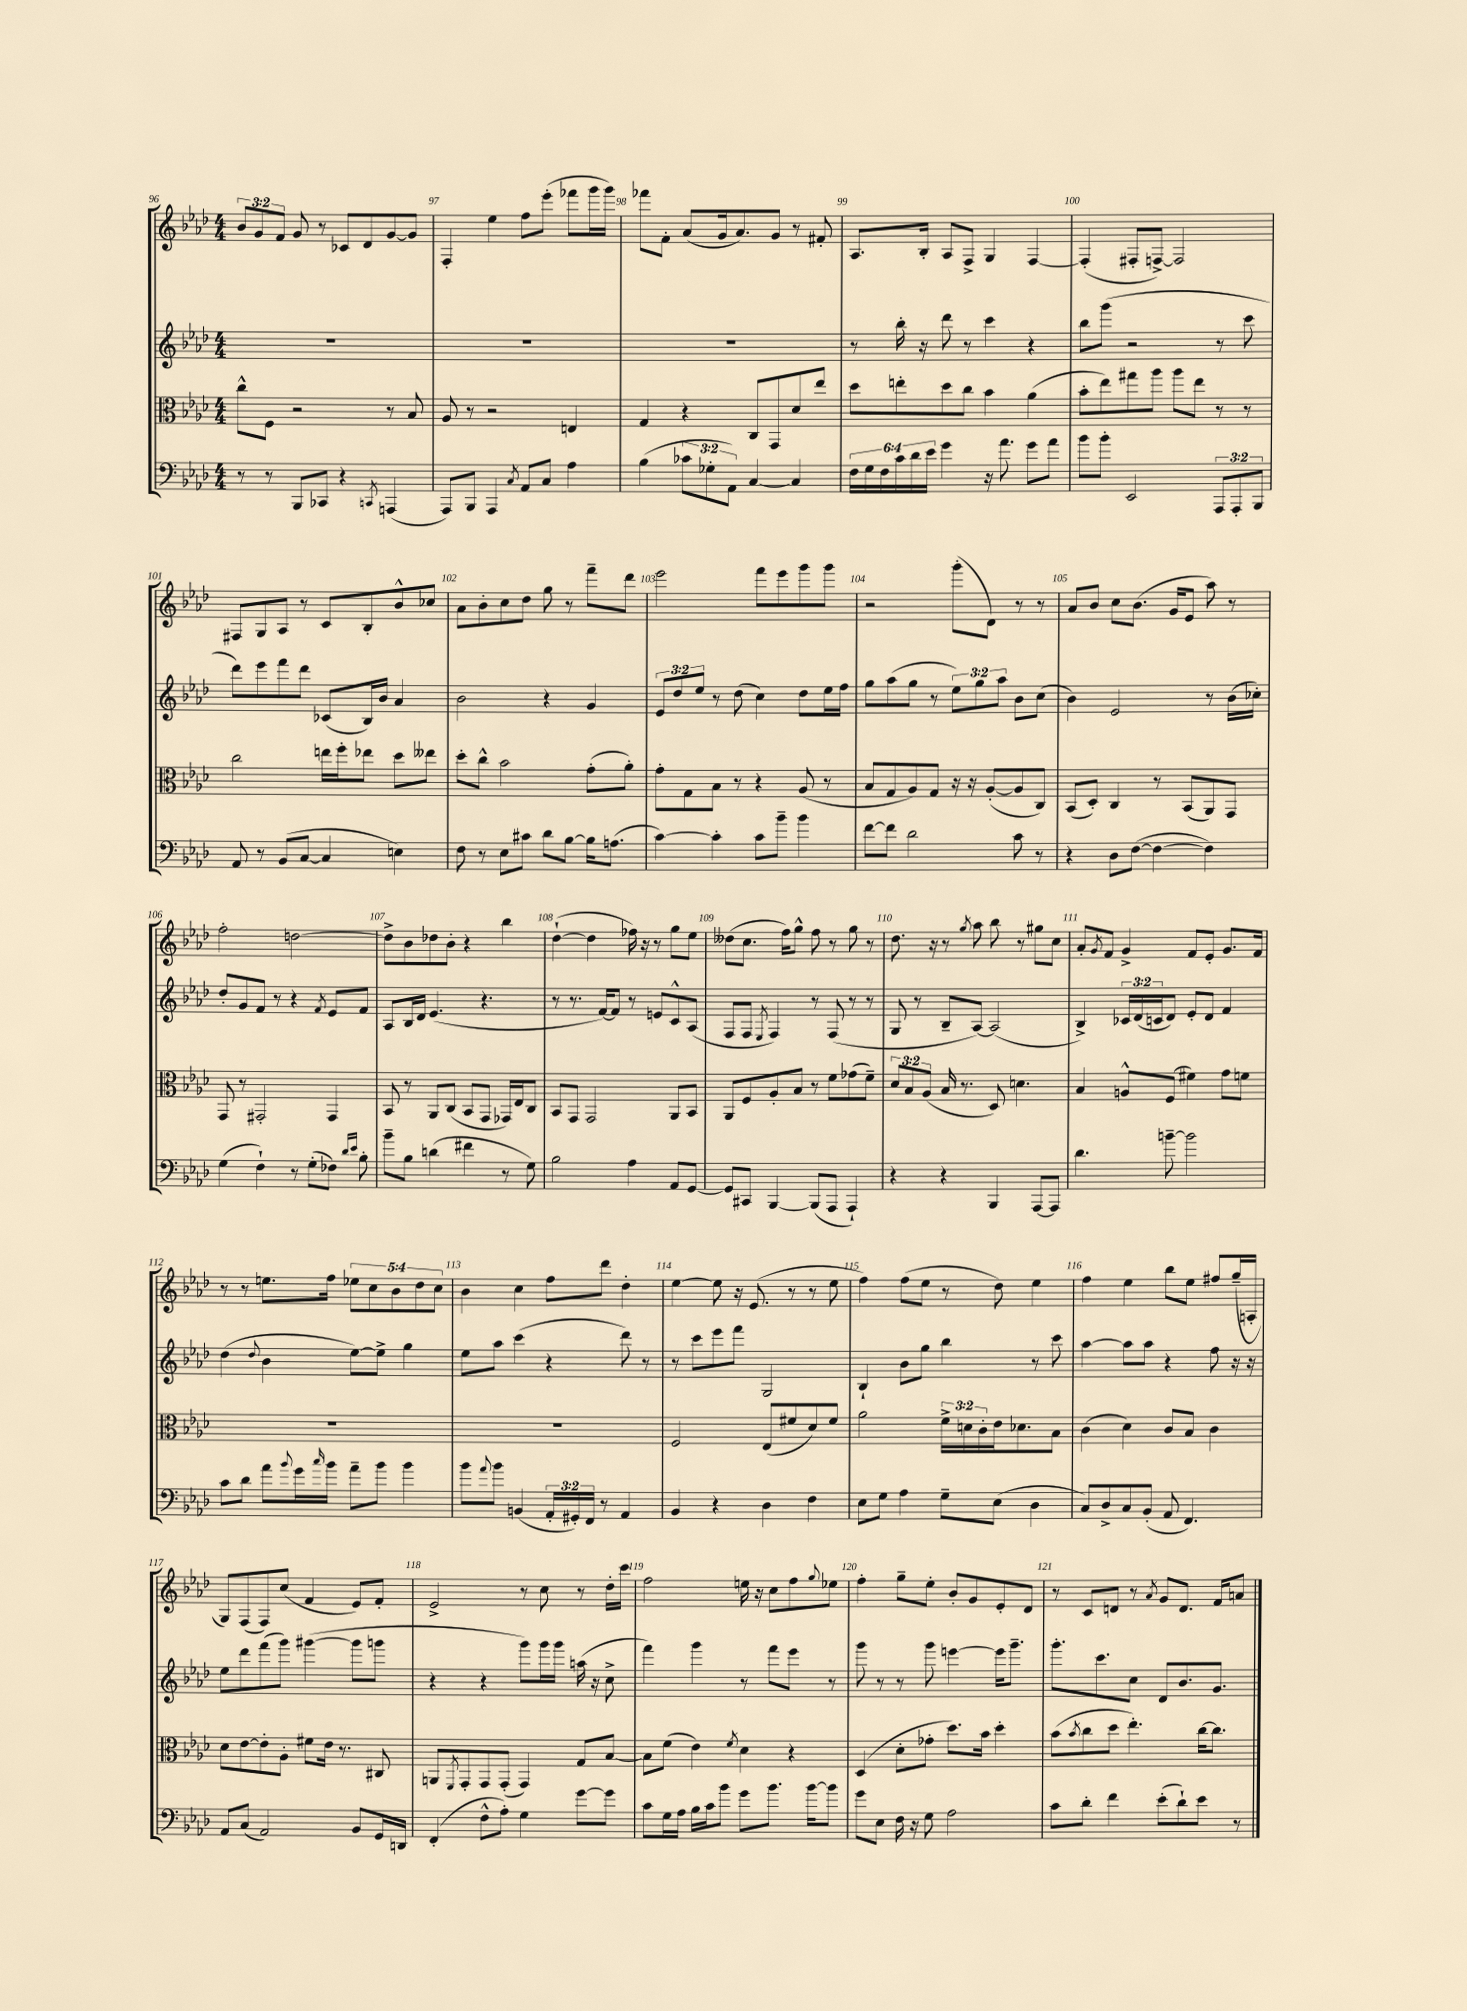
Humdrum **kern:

**kern	**kern	**kern	**kern
*part4	*part3	*part2	*part1
*staff4	*staff3	*staff2	*staff1
*clefF4	*clefC3	*clefG2	*clefG2
*k[b-e-a-d-]	*k[b-e-a-d-]	*k[b-e-a-d-]	*k[b-e-a-d-]
*M4/4	*M4/4	*M4/4	*M4/4
=96	=96	=96	=96
8r	8cc^^\L	1r	12b-/L
.	.	.	12g/
8r	8F\J	.	.
.	.	.	12f/J
8BBB-/L	2r	.	8g/
8CC-X/J	.	.	8r
4r	.	.	8c-X/L
.	.	.	8d-/
8qCCn/	.	.	.
(4AAAn/	8r	.	[8g/
.	8B-/	.	8g/J]
=97	=97	=97	=97
8AAA-/L)	8A-/	1r	4F'/
8BBB-/J	8r	.	.
4AAA-/	2r	.	4ee-\
8qC/	.	.	.
8AA-/L	.	.	8ff\L
8C/J	.	.	(8eee-'\J
4A-\	4En/	.	8fff-X\L
.	.	.	16ggg\L
.	.	.	16ggg\JJ)
=98	=98	=98	=98
(4B-\	4G/	1r	8fff-X\L
.	.	.	8f'\J
12c-X\L	4r	.	(8a-/L
12G-X'\	.	.	.
.	.	.	16g/k
12AA-\J)	.	.	.
.	.	.	8.a-/)
[4C/	8C/L	.	.
.	8GG/	.	8g/J
4C/]	8d-/	.	8r
.	8ee-/J	.	8f#X'/
=99	=99	=99	=99
24F\LL	8dd-\L	8r	8.A-/L
24G\	.	.	.
24F\	.	.	.
24c\	8een'\	16bb-'\	.
24d-\	.	.	.
.	.	16r	16B-'/Jk
24e-\JJ	.	.	.
4g\	8dd-\	8ddd-\	8A-/L
.	8cc\J	8r	8F^/J
16r	4b-\	4ccc\	4G/
8.a-\	.	.	.
8g\L	(4a-\	4r	[4F/
8a-\J	.	.	.
=100	=100	=100	=100
8b-\L	8b-'\L	8bb-\L	(4F'/]
8b-'\J	8ee-\)	(8ggg\J	.
2EE-/	8gg#X\	2r	8F#X'/L
.	8aa-\J	.	[8Fn^/J)
.	8aa-\L	.	2F/]
.	8ee-\J	.	.
12AAA-/L	8r	8r	.
12AAA-'/	.	.	.
.	8r	8ccc\	.
12BBB-/J	.	.	.
!!LO:LB:g=z
=101	=101	=101	=101
8AA-/	2cc\	8ddd-\L)	8F#X/L
8r	.	8eee-\	8G/
(8BB-/L	.	8fff\	8A-/J
[8C/J	.	8ddd-\J	8r
4C/]	16een\LL	(8c-X/L	8c/L
.	16ff'\J	.	.
.	8ee-X\J	16B-/L)	8B-'/
.	.	16b-/JJ	.
4En\)	8dd-\L	4a-/	8b-^^/
.	8ee--X\J	.	8cc-X/J
=102	=102	=102	=102
8F\	8dd-'\L	2b-\	8a-\L
8r	8cc^^\J	.	8b-'\
8E-\L	2b-\	.	8cc\
8c#X\J	.	.	8dd-\J
8d-\L	.	4r	8gg\
[8B-\J	.	.	8r
16B-\KL]	(8g'\L	4g/	8fff~\L
(8.An\J	.	.	.
.	8a-'\J)	.	8ddd-\J
=103	=103	=103	=103
[4c\)	8g'\L	12e-/L	2eee-\
.	.	12dd-/	.
.	8G\	.	.
.	.	12ee-/J	.
4c'\]	8B-\J	8r	.
.	8r	(8dd-\	.
8c\L	4r	4cc\)	8fff\L
8b-~\J	.	.	8eee-\
4b-\	(8A-/	8dd-\L	8ggg\
.	8r	16ee-\L	8ggg\J
.	.	16ff\JJ	.
=104	=104	=104	=104
[8f\L	8B-/L	8gg\L	2r
8f\J]	8G/	(8aa-\	.
2d-\	8A-/)	8gg\J	.
.	8G/J	8r	.
.	16r	12ee-\L)	(8ggg'\L
.	16r	.	.
.	.	12gg\	.
.	([8A-'/L	.	8d-\J)
.	.	12aa-\J	.
8c\	8A-/]	8b-\L	8r
8r	8C/J)	(8cc\J	8r
=105	=105	=105	=105
4r	(8BB-/L	4b-\)	8a-/L
.	8D-'/J)	.	8b-/J
8D-\L	4C/	2e-/	8cc\L
([8F\J	.	.	(8.b-\J
4F\_	8r	.	.
.	.	.	16g/KL
.	(8BB-/L	.	8e-/J
4F\])	8AA-/)	8r	8aa-\)
.	8GG/J	(16b-\LL	8r
.	.	16cc-X'\JJ)	.
!!LO:LB:g=z
=106	=106	=106	=106
(4G\	8GG/	8dd-'/L	2ff'\
.	8r	8g/	.
4F`\)	2GG#X'/	8f/J	.
.	.	8r	.
8r	.	4r	[2ddn\
(8G'\L	.	.	.
.	.	8qf/	.
8F-X\J)	4GG#/	8e-/L	.
16qqd-/LL	.	.	.
16qqe-/JJ	.	.	.
8B-'\	.	8f/J	.
=107	=107	=107	=107
8b-~\L	8BB-/	8A-/L	8dd^\L]
8B-\J	8r	16B-/L	8b-\
.	.	16d-/JJ	.
(4dn\	8AA-/L	(4.e-/	8dd-X\
.	(8C/J	.	8b-'\J
4f#X\	8BB-/L	.	4r
.	8GG/J	4.r	.
8r	16GG-X/LL)	.	4bb-\
.	16E-/J	.	.
8G\)	8C/J	.	.
=108	=108	=108	=108
2B-\	8BB-/L	8r	([4dd-`\
.	8GG/J	8.r	.
.	2GG/	.	4dd-\]
.	.	[16f/KL)	.
.	.	8f/J]	.
4A-\	.	8r	16ff-X\)
.	.	.	16r
.	.	8en/L	8r
8AA-/L	8AA-/L	8c^^/	8gg\L
[8GG/J	8BB-/J	(8A-/J	8ee-\J
=109	=109	=109	=109
8GG/L]	8AA-/L	8F/L	(8dd--X\L
8CC#X/J	8F/	8F/J	8.cc\J
.	.	8qE-/	.
[4BBB-/	8A-'/	4F/)	.
.	.	.	16ff\KL)
.	8B-/J	.	8gg^^\J
(8BBB-/L]	8r	8r	8ff\
8AAA-/J	8f\L	(8F/	8r
4AAA-`/)	(8g-X\	8r	8gg\
.	8f~\J)	8r	8r
=110	=110	=110	=110
4r	12d-/L	8G/	8.dd-\
.	12B-/	.	.
.	.	8r	.
.	(12A-/J	.	.
.	.	.	16r
4r	16B-/	8B-~/L	8r
.	8.r	.	.
.	.	.	8qgg/
.	.	[8A-/J)	8aa-\
4BBB-/	8D-/)	(2A-/]	8bb-\
.	4.dn\	.	8r
[8AAA-/L	.	.	8gg#X\L
8AAA-/J]	.	.	8cc\J
=111	=111	=111	=111
4.d-\	4B-/	4B-^/)	8a-'/L
.	.	.	8qg/
.	.	.	8f/J
.	8An^^/L	24c-X/LL	4g^/
.	.	(24d-/	.
.	.	24cn/J	.
[8bn~\	(8F/J	8d-/J)	.
2b\]	4f#X\)	8e-'/L	8f/L
.	.	8d-/J	8e-'/J
.	8g\L	4f/	8.g/L
.	8fn\J	.	.
.	.	.	16f/Jk
!!LO:LB:g=z
=112	=112	=112	=112
8c\L	1r	(4dd-\	8r
8d-\J	.	.	8r
.	.	8qqdd-/	.
8a-\L	.	4b-\	8.een\L
8qqb-/	.	.	.
16g\L	.	.	.
16qqcc/	.	.	.
16b-\JJ	.	.	16ff\Jk
8a-~\L	.	[8ee-\L)	10ee-X\L
.	.	.	10cc\
8b-\J	.	8ee-^\J]	.
.	.	.	10b-\
4b-\	.	4gg\	.
.	.	.	10dd-\
.	.	.	10cc\J
=113	=113	=113	=113
8b-\L	1r	8ee-\L	4b-\
8qqa-/	.	.	.
8b-\J	.	8aa-\J	.
(4BBn/	.	(4ccc\	4cc\
24AA-'/LL	.	4r	8ff\L
24GG#X'/)	.	.	.
24FF/JJ	.	.	.
8r	.	.	8ddd-\J
4AA-/	.	8ddd-\)	4dd-'\
.	.	8r	.
=114	=114	=114	=114
4BB-/	2F/	8r	[4ee-\
.	.	8ccc\L	.
4r	.	8eee-\	8ee-\]
.	.	8fff\J	16r
.	.	.	(8.e-/
4D-\	(8E-/L	2G/	.
.	8f#X/	.	8r
4F\	8d-/)	.	8r
.	8f#/J	.	8ee-\
=115	=115	=115	=115
8E-\L	2a-\	4B-`/	4ff\)
8G\J	.	.	.
4A-\	.	8b-\L	(8ff\L
.	.	8gg\J	8ee-\J
8G~\L	24f^\LL	4bb-\	8r
.	24dn\	.	.
.	24c'\	.	.
(8E-\J	16e-\J	.	8dd-\)
.	8.d-X\	.	.
4D-\	.	8r	4ee-\
.	8B-\J	8ccc\	.
=116	=116	=116	=116
8C/L)	(4c\	[4aa-\	4ff\
8D-^/	.	.	.
8C/	4d-\)	8aa-\L]	4ee-\
(8BB-'/J	.	8aa-\J	.
8AA-/	8c/L	4r	8bb-\L
4.FF/)	8B-/J	.	8ee-\J
.	4c\	8ff\	8ff#X/L
.	.	16r	(16gg~/L
.	.	16r	16An'/JJ
!!LO:LB:g=z
=117	=117	=117	=117
8AA-/L	8d-\L	8ee-\L	8G/L)
(8C/J	[8e-\	8ddd-\	(8F/
2AA-/)	8e-'\]	(8fff\	8F/)
.	8A-'\J	8ggg\J)	(8cc/J
.	8f#X\L	([4ggg#X\	4f/
.	16e-\Jk	.	.
.	8.r	.	.
8BB-/L	.	8ggg#\L]	8e-/L)
16GG/L	8C#X/	8gggn\J	8f'/J
16DDn/JJ	.	.	.
=118	=118	=118	=118
(4FF'/	8AAn/L	4r	2e-^/
.	8qFF/	.	.
.	8GG'/	.	.
8F^^\L	8GG/	4r	.
8A-'\J)	(8GG'/J	.	.
4G\	4GG/)	8ggg\L)	8r
.	.	16ggg\L	8cc\
.	.	16ggg\JJ	.
[8g\L	8G/L	(16aan\	8r
.	.	16r	.
8g\J]	[8B-/J	8cc^\	16dd-'\LL
.	.	.	16ccc\JJ
=119	=119	=119	=119
8c\L	8B-\L]	4fff\)	2ff\
16G\L	(8f\J	.	.
16A-\JJ	.	.	.
16B-\LL	4e-\)	4ggg\	.
16c\J	.	.	.
8b-\J	.	.	.
.	8qf/	.	.
8g\L	4d-\	8r	16een\
.	.	.	16r
8.b-\J	.	8fff\L	8cc\L
.	4r	8eee-\J	8ff\
[16b-\KL	.	.	.
.	.	.	8qqgg/
8b-\J]	.	8r	8ee-X\J
=120	=120	=120	=120
8g\L	(4D-/	8ggg\	4ff'\
8E-\J	.	8r	.
16F\	8d-'\L	8r	8gg~\L
16r	.	.	.
8G\	8g-X'\J	8ggg\	8ee-'\J
2A-\	8.dd-\L)	[4eeen\	8b-'/L
.	.	.	8g/
.	16b-\Jk	.	.
.	4dd-'\	16eee\KL]	8e-'/
.	.	8.ggg~\J	.
.	.	.	8d-/J
=121	=121	=121	=121
8c\L	(8b-\L	8.ggg'\L	8r
.	8qb-/	.	.
8d-'\J	8cc\	.	8c/L
.	.	8.ccc\	.
4f\	8dd-\J	.	8dn/J
.	4.ee-'\)	8cc\J	8r
.	.	.	8qa-/
(8e-'\L	.	8d-/L	8g/L
8d-`\)	.	8.b-/	8.d/J
8e-\J	[16cc\KL	.	.
.	8.cc\J]	8.g/J	16f/KL
8r	.	.	8an/J
==	==	==	==
*-	*-	*-	*-
